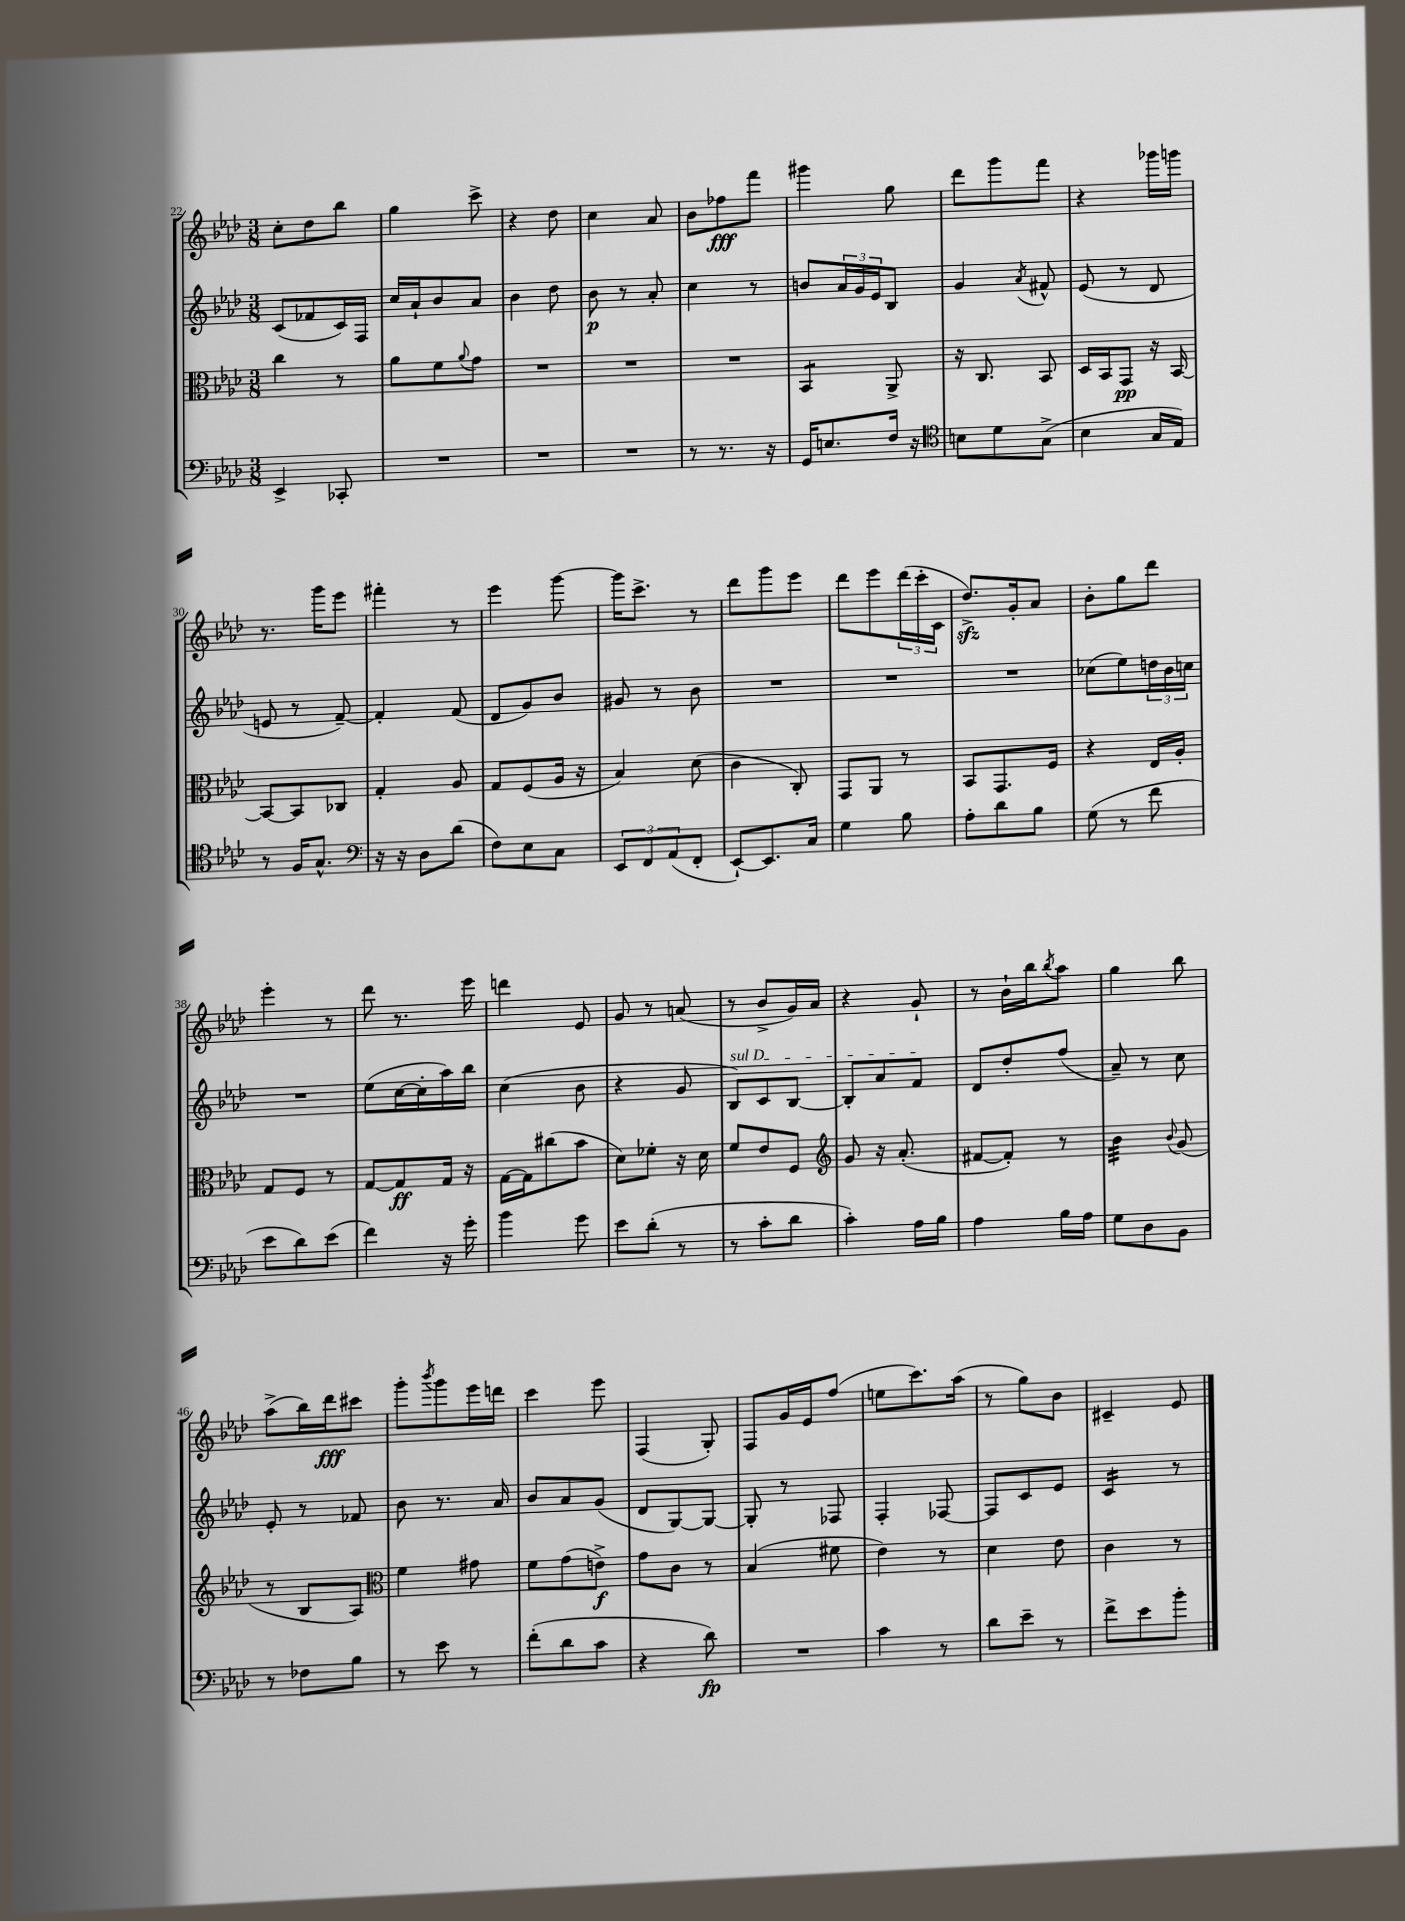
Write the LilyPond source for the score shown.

<<
\new StaffGroup <<
\new Staff = "s0" {
    \clef treble \key aes \major \numericTimeSignature \time 3/8
    c''8-. des''8 bes''8 |
    g''4 c'''8-> |
    r4 des''8 |
    c''4 aes'8 |
    bes'8 fes''8\fff f'''8 |
    gis'''4 g''8 |
    des'''8 g'''8 f'''8 |
    r4 ges'''16 g'''16 |
    r8. g'''16 ees'''8 |
    fis'''4-. r8 |
    ees'''4 g'''8~ |
    g'''16 c'''8.-> r8 |
    des'''8 g'''8 ees'''8 |
    des'''8 ees'''8 \tuplet 3/2 { des'''16( c'''16-. c'16 } |
    des''8.->\sfz) g'16-. aes'8 |
    bes'8-. g''8 des'''8 |
    ees'''4-. r8 |
    des'''8 r8. ees'''16 |
    d'''4 ees'8 |
    g'8 r8 a'8( |
    r8 bes'8-> g'16) aes'16 |
    r4 g'8-! |
    r8 bes'16-! bes''16 \acciaccatura { bes''8 } aes''8 |
    g''4 bes''8 |
    aes''8->( bes''16) des'''16\fff cis'''8 |
    g'''8-. \acciaccatura { bes'''8 } g'''8 ees'''16 d'''16 |
    c'''4 ees'''8 |
    f4( g8-.) |
    f8 g'16 ees'16 f''8( |
    e''8 c'''8.) aes''16( |
    r8 g''8) bes'8 |
    cis'4-- ees'8 \bar "|." |
}
\new Staff = "s1" {
    \clef treble \key aes \major \numericTimeSignature \time 3/8
    c'8( fes'8 c'16) f16 |
    c''16 aes'16-! bes'8 aes'8 |
    bes'4 des''8 |
    bes'8\p r8 aes'8-. |
    c''4 r8 |
    b'8 \tuplet 3/2 { aes'16 g'16 ees'16 } bes8 |
    g'4 \acciaccatura { aes'8 } fis'8-^ |
    ees'8( r8 des'8 |
    e'8 r8 f'8~--) |
    f'4-. f'8( |
    des'8 g'8) bes'8 |
    gis'8 r8 bes'8 |
    R4. |
    R4. |
    R4. |
    ces''8( ees''8) \tuplet 3/2 { d''16 bes'16 c''16 } |
    R4. |
    ees''8( c''16~ c''16-. aes''16) bes''16 |
    c''4( bes'8 |
    r4 g'8 |
    \once \override TextSpanner.bound-details.left.text = \markup { \italic "sul D" } bes8\startTextSpan) c'8 bes8~ |
    bes8-. aes'8 f'8\stopTextSpan |
    des'8 des''8-. f''8( |
    aes'8--) r8 c''8 |
    ees'8-. r8 fes'8 |
    bes'8 r8. aes'16 |
    bes'8 aes'8 g'8( |
    des'8 g8~) g8~ |
    g8-. r8 fes8 |
    f4-. fes8~ |
    fes8 c'8 ees'8 |
    c'4:16 r8 \bar "|." |
}
\new Staff = "s2" {
    \clef alto \key aes \major \numericTimeSignature \time 3/8
    c''4 r8 |
    aes'8 f'8 \appoggiatura { aes'8 } g'8 |
    R4. |
    R4. |
    R4. |
    bes,4:8 aes,8-> |
    r16 c8. bes,8 |
    des16 bes,16 g,8\pp r16 bes,16~ |
    bes,8~ bes,8 ces8 |
    g4-. aes8 |
    g8 f8( aes16 r16 |
    bes4) des'8( |
    c'4 c8-.) |
    g,8 aes,8 r8 |
    bes,8 g,8. f16 |
    r4 ees16 aes16-. |
    g8 f8 r8 |
    g8~ g8\ff g16 r16 |
    g16~ g16 cis''8( bes'8 |
    des'8) fes'8-. r16 des'16 |
    f'8 ees'8 f8 |
    \clef treble g'8 r16 aes'8.-.( |
    fis'8~ fis'8-.) r8 |
    bes'4:32 \appoggiatura { bes'8 } g'8( |
    r8 bes8 aes8) |
    \clef alto f'4 gis'8 |
    f'8 g'8( e'8->\f) |
    g'8 c'8 r8 |
    bes4( fis'8 |
    ees'4) r8 |
    des'4 ees'8 |
    c'4 r8 \bar "|." |
}
\new Staff = "s3" {
    \clef bass \key aes \major \numericTimeSignature \time 3/8
    ees,4-> ces,8-. |
    R4. |
    R4. |
    R4. |
    r8 r8. r16 |
    g,16 e8. f16 r16 |
    \clef tenor b8 des'8 g8->( |
    bes4 g16 ees16) |
    r8 f16 g8.-^ |
    \clef bass r16 r16 des8 des'8( |
    f8) ees8 c8 |
    \tuplet 3/2 { ees,8 f,8 aes,8( } f,8-. |
    ees,8~-!) ees,8. c16 |
    g4 bes8 |
    aes8-. des'8 bes8 |
    g8( r8 f'8 |
    ees'8 des'8) ees'8( |
    f'4) r16 g'16-. |
    bes'4 g'8 |
    ees'8 des'8-.( r8 |
    r8 c'8-. des'8 |
    c'4-.) aes16 bes16 |
    aes4 bes16 aes16 |
    g8 des8 bes,8 |
    r8 fes8 bes8 |
    r8 ees'8 r8 |
    f'8-.( des'8 c'8 |
    r4 des'8\fp) |
    R4. |
    c'4 r8 |
    des'8 ees'8-- r8 |
    f'8-> ees'8 bes'8-. \bar "|." |
}
>>
>>
\layout { \context { \Score currentBarNumber = #22 } }
